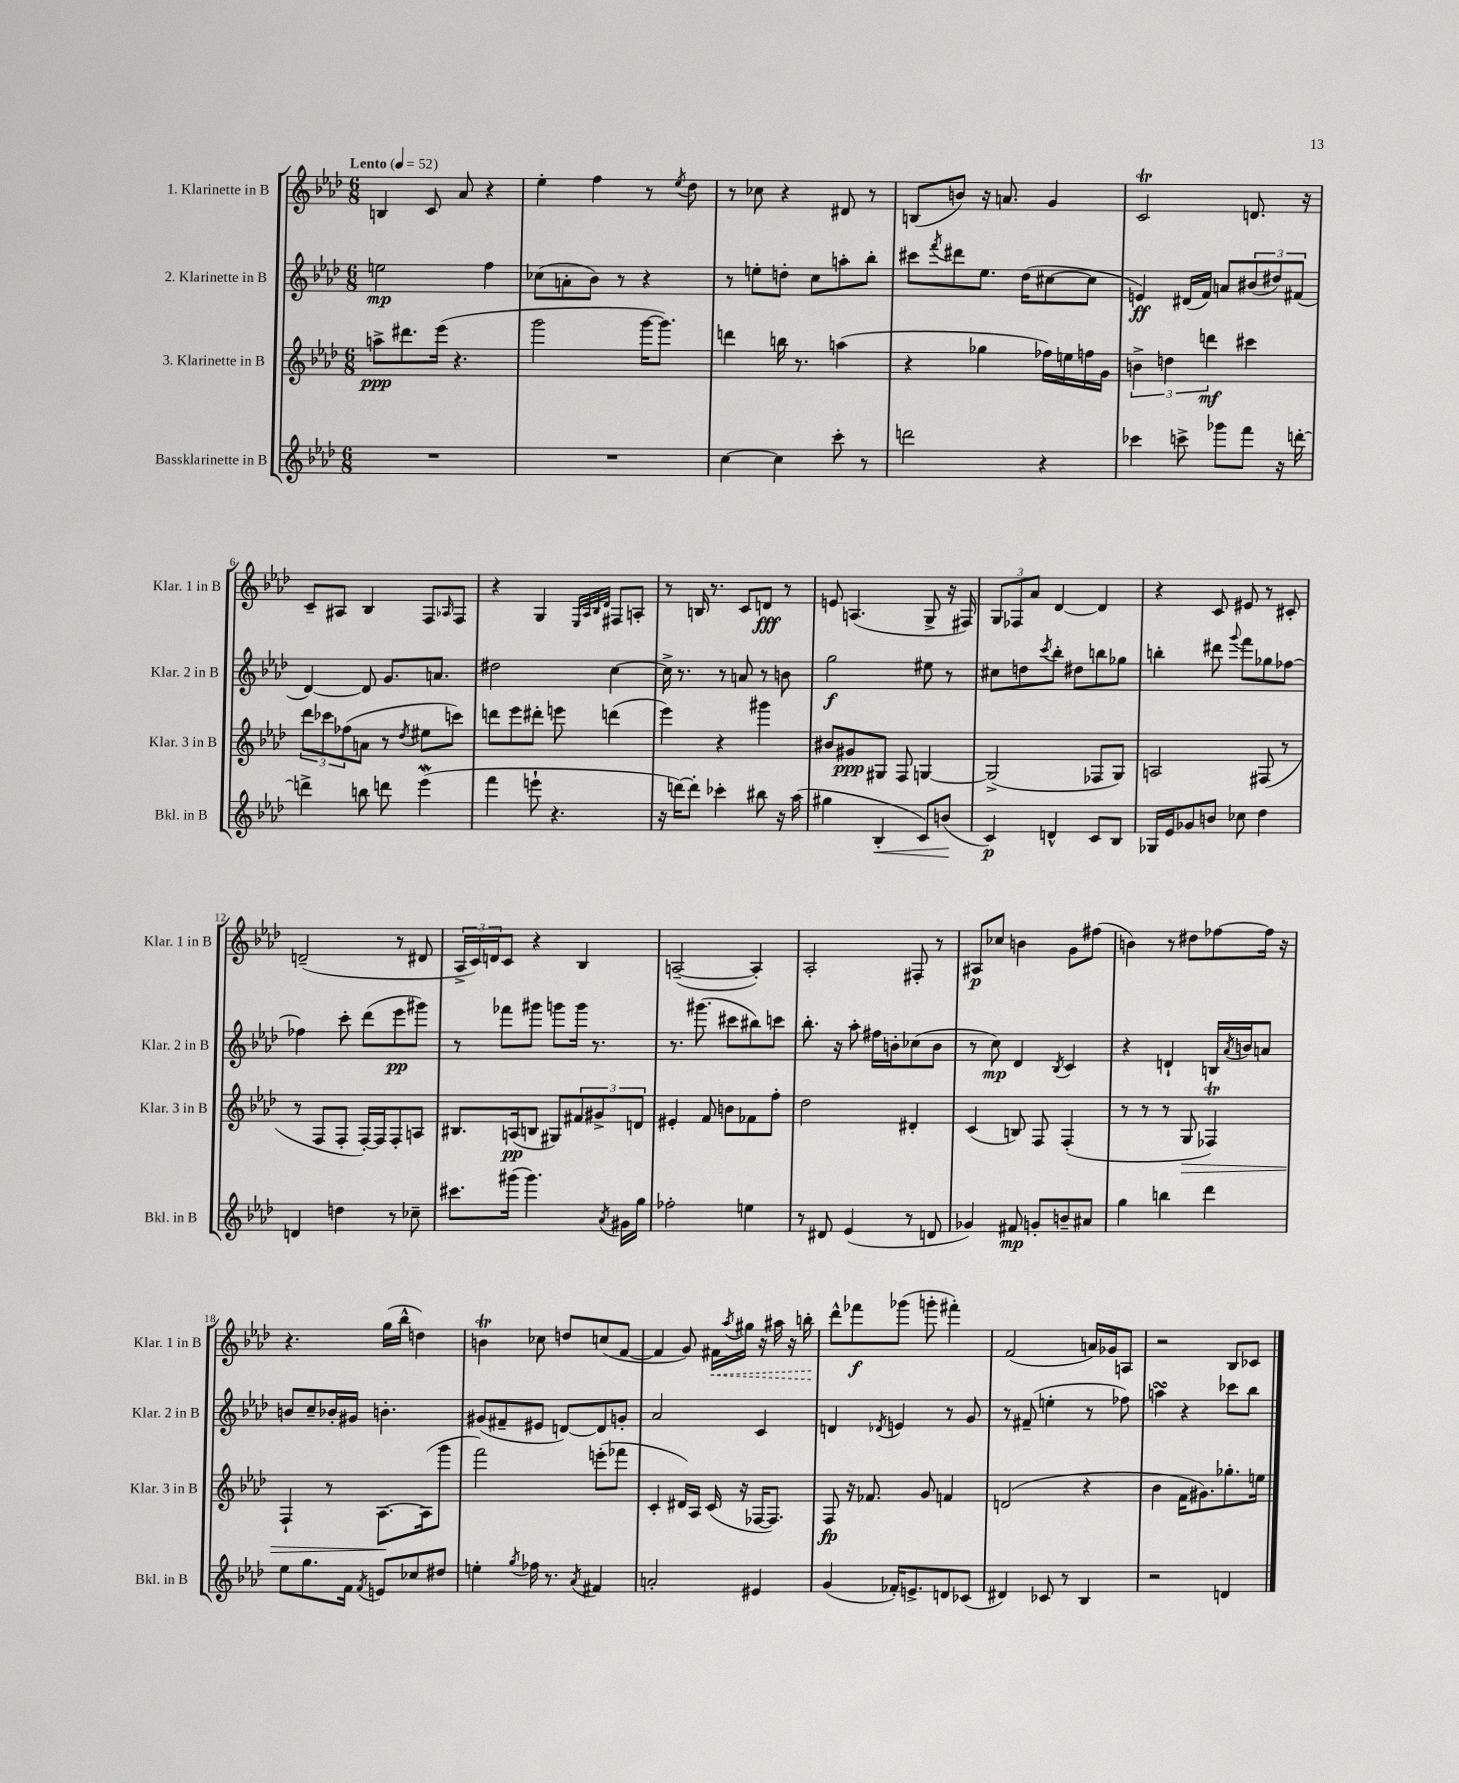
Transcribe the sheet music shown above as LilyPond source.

<<
\new StaffGroup <<
\new Staff = "s0" \with { instrumentName = "1. Klarinette in B" shortInstrumentName = "Klar. 1 in B" } {
    \clef treble \key aes \major \numericTimeSignature \time 6/8 \tempo "Lento" 4 = 52
    b4 c'8 aes'8 r4 |
    ees''4-. f''4 r8 \acciaccatura { ees''8 } des''8 |
    r8 ces''8 r4 dis'8 r8 |
    b8( b'8) r16 a'8. g'4 |
    c'2\trill d'8. r16 |
    c'8-- ais8 bes4 f8 \grace { aes16 } f8 |
    r4 g4 \grace { ees32 aes32 bes32 des'32 } fis8 a8-. |
    r8 b16 r8. c'8 d'8\fff r8 |
    e'8 a4.( g8-> r16 fis16) |
    \tuplet 3/2 { g8 fes8 aes'8 } des'4~ des'4 |
    r4 c'8 eis'8 r8 cis'8-. |
    d'2--( r8 dis'8 |
    \tuplet 3/2 { aes16-> c'16) d'16 } c'8 r4 bes4 |
    a2~--( a4-.) |
    aes2-. fis8-. r8 |
    ais8\p ces''8 b'4 g'8 fis''8( |
    b'4) r8 dis''8 fes''8~ fes''16 r16 |
    r4. g''16( bes''16-^ d''4) |
    b'4\trill ces''8 d''8 c''8( f'8~ |
    f'4 g'8) \once \override Hairpin.style = #'dashed-line fis'16\< \acciaccatura { aes''8 } gis''16 r16 ais''16 r16 b''16-.\! |
    des'''8-^ fes'''8\f ges'''8( g'''8-. fis'''4-.) |
    f'2( a'16) ges'16 a8 |
    r2 bes8 ces'8 \bar "|." |
}
\new Staff = "s1" \with { instrumentName = "2. Klarinette in B" shortInstrumentName = "Klar. 2 in B" } {
    \clef treble \key aes \major \numericTimeSignature \time 6/8
    e''2\mp f''4 |
    ces''8( a'8-. bes'8) r8 r4 |
    r8 e''8-. d''8-. c''8 a''8-. bes''8-. |
    cis'''8 \acciaccatura { f'''8 } dis'''8 ees''8. des''16( cis''8~ cis''8 |
    e'4\ff) dis'16( f'16) a'8 \tuplet 3/2 { bis'8( dis''8) fis'8( } |
    des'4~) des'8 g'8. a'8. |
    dis''2 c''4~ |
    c''16-> r8. r8 a'8 r8 b'8 |
    g''2\f eis''8 r8 |
    cis''8 d''8 \acciaccatura { c'''8 } bes''8-. dis''8 b''8 ges''8 |
    b''4-. dis'''8 \appoggiatura { g'''8 } f'''8 ges''8 fes''8~ |
    fes''4 c'''8-. des'''8( ees'''8\pp gis'''8) |
    r8 fes'''8 gis'''8 g'''8 g'''16 r8. |
    r8. gis'''8.( cis'''8 bis''8) c'''8 |
    bes''8.-. r16 aes''8-. fis''16 b'16-. ces''8( b'8 |
    r8 c''8\mp) des'4 \acciaccatura { bes8 } c'4 |
    r4 d'4-! b16 \acciaccatura { aes'8 } b'16 a'8 |
    b'8 c''8-- bes'16-. gis'16 b'4.-. |
    gis'8( fis'8-- eis'8 d'8~) d'8 g'8-. |
    aes'2 c'4 |
    d'4 \acciaccatura { des'8 } e'4 r8 g'8 |
    r8 fis'8--( e''4-. r8 fes''8) |
    a''4\turn r4 ces'''8 bes''8 \bar "|." |
}
\new Staff = "s2" \with { instrumentName = "3. Klarinette in B" shortInstrumentName = "Klar. 3 in B" } {
    \clef treble \key aes \major \numericTimeSignature \time 6/8
    a''8->\ppp dis'''8. ees'''16( r4. |
    g'''2 g'''16~ g'''8.) |
    d'''4 b''16 r8. a''4( |
    r4 ges''4 fes''16) e''16 f''16 g'16 |
    \tuplet 3/2 { b'4-> d''4 d'''4\mf } cis'''4 |
    \tuplet 3/2 { des'''8 ces'''8 fes''8( } a'8 r8 \acciaccatura { des''8 } eis''8 c'''8) |
    d'''8 ees'''8 dis'''8-. e'''8 d'''4( |
    ees'''4) r4 gis'''4 |
    bis'8 gis'8\ppp gis8 f8 g4~ |
    g2->( fes8 g8) |
    a2 fis8( r8 |
    r8 f8 f8-. f16~-.) f16 f8-. a8 |
    bis8. a16\pp( b8 gis8) \tuplet 3/2 { fis'8 gis'8-> d'8 } |
    eis'4-. f'8 b'8 fes'8 f''8-. |
    des''2 dis'4-. |
    c'4( b8) f8 f4-.( |
    r8 r8 r8 g8\> fes4\trill) |
    f4-! r8 aes8.~\! aes16( g'''8 |
    f'''2) e'''8-.( fes'''8 |
    c'4-. dis'16) aes16 c'16( r16 fes16~ fes8.) |
    f8\fp r16 fes'8. g'8 f'4 |
    d'2( r4 |
    bes'4 f'16 gis'8.) ges''8.-. e''16 \bar "|." |
}
\new Staff = "s3" \with { instrumentName = "Bassklarinette in B" shortInstrumentName = "Bkl. in B" } {
    \clef treble \key aes \major \numericTimeSignature \time 6/8
    R2. |
    R2. |
    c''4~ c''4 c'''8-. r8 |
    d'''2 r4 |
    ces'''4 c'''8-> ges'''8 f'''8 r16 d'''16~-. |
    d'''4-> b''8 d'''8 ees'''4\mordent( |
    f'''4 e'''8-! r4. |
    r16 d'''16~) d'''8-. ces'''4-. bis''8 r16 aes''16( |
    gis''4 bes4-.\< c'8) b'8\!( |
    c'4\p) d'4-^ c'8 bes8 |
    ges16 ees'16 ges'8 b'8 ces''8 des''4 |
    d'4 d''4 r8 ces''8-- |
    cis'''8. gis'''16( gis'''4.) \acciaccatura { aes'8 } gis'16 g''16 |
    fes''2-. e''4 |
    r8 dis'8 ees'4( r8 d'8 |
    ges'4) fis'8\mp g'8-. b'8-- ais'8 |
    g''4 b''4 des'''4 |
    ees''8 g''8. f'16 \acciaccatura { f'8 } e'8 ces''8 dis''8 |
    e''4-. \acciaccatura { g''8 } fes''16 r8. \acciaccatura { aes'8 } fis'4 |
    a'2-. eis'4 |
    g'4( fes'16-.) e'8.-> d'8 ces'8( |
    dis'4) ces'8 r8 bes4 |
    r2 d'4 \bar "|." |
}
>>
>>
